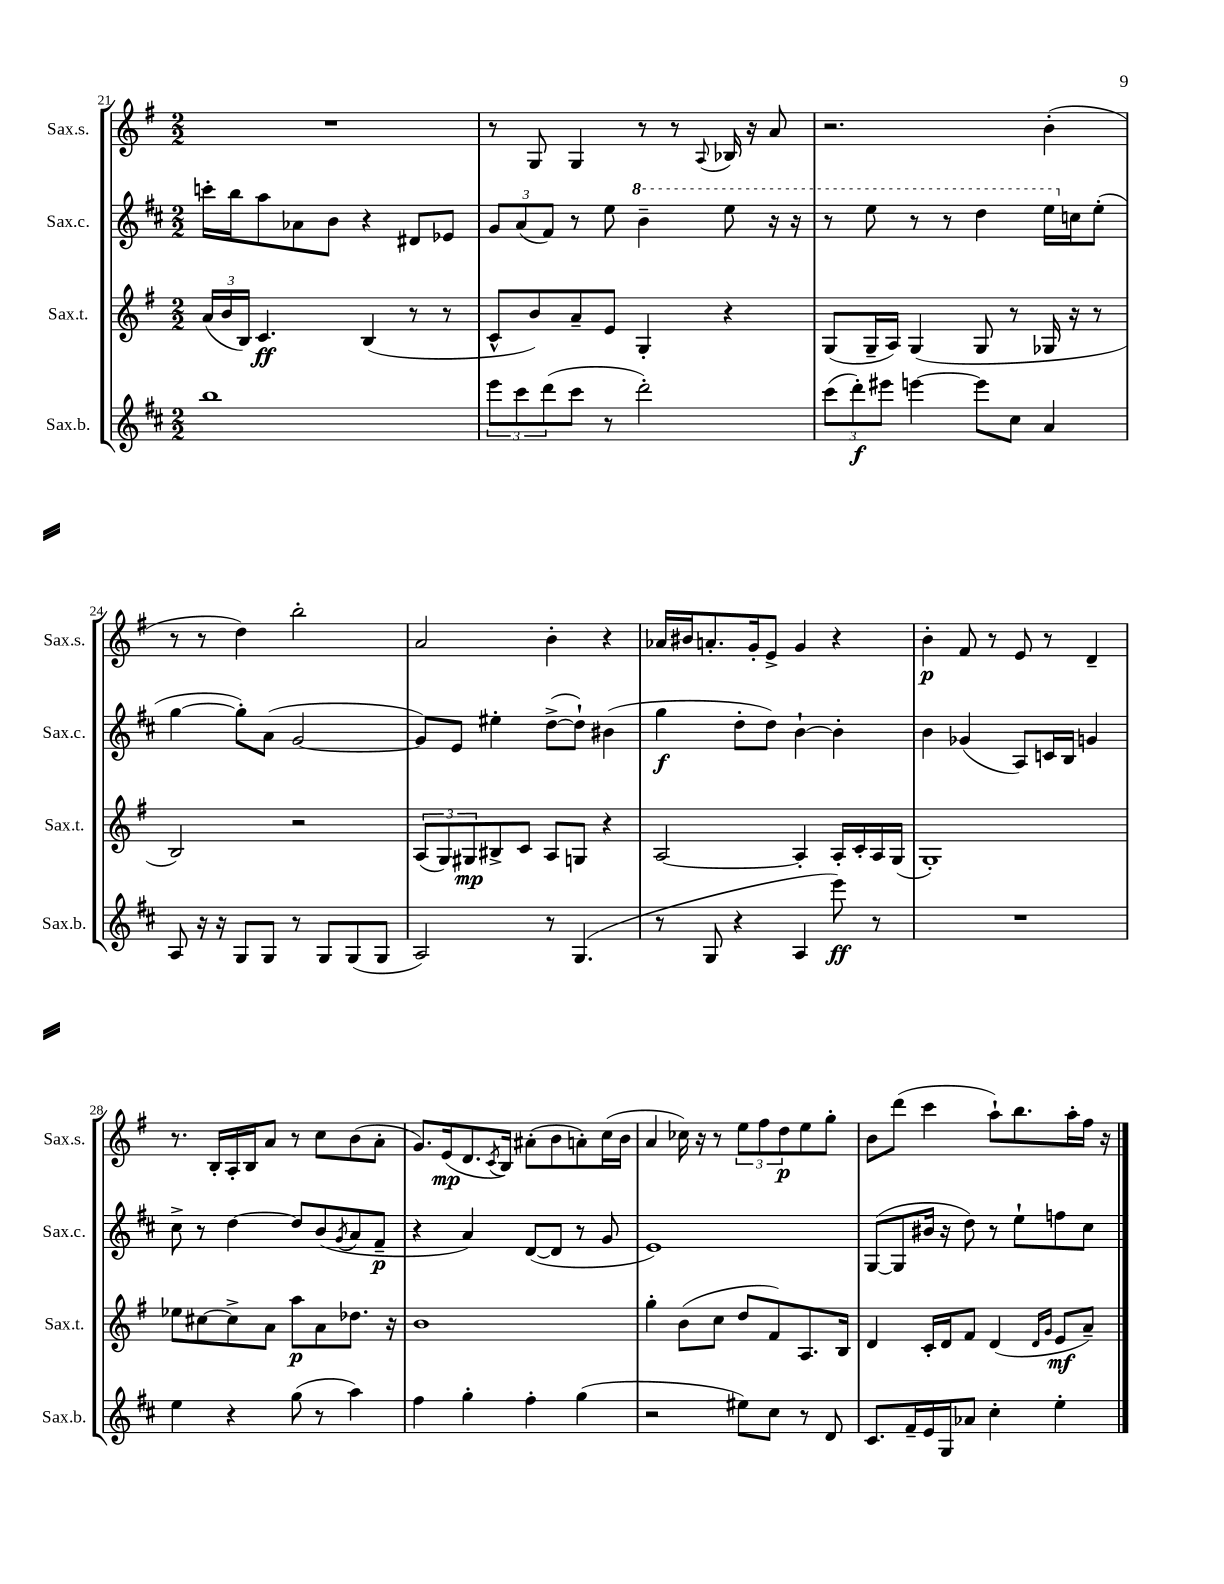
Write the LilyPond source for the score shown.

<<
\new StaffGroup <<
\new Staff = "s0" \with { instrumentName = "Sax.s." shortInstrumentName = "Sax.s." } {
    \clef treble \key g \major \numericTimeSignature \time 2/2
    R1 |
    r8 g8 g4 r8 r8 \appoggiatura { a8 } bes16 r16 a'8 |
    r2. b'4-.( |
    r8 r8 d''4) b''2-. |
    a'2 b'4-. r4 |
    aes'16 bis'16 a'8.-. g'16-. e'8-> g'4 r4 |
    b'4-.\p fis'8 r8 e'8 r8 d'4-- |
    r8. b16-. a16-. b16 a'8 r8 c''8 b'8( a'8-. |
    g'8.) e'16\mp( d'8. \acciaccatura { c'8 } b16) ais'8-.( b'8 a'8-.) c''16( b'16 |
    a'4 ces''16) r16 r8 \tuplet 3/2 { e''8 fis''8 d''8\p } e''8 g''8-. |
    b'8 d'''8( c'''4 a''8-!) b''8. a''16-. fis''16 r16 \bar "|." |
}
\new Staff = "s1" \with { instrumentName = "Sax.c." shortInstrumentName = "Sax.c." } {
    \clef treble \key d \major \numericTimeSignature \time 2/2
    c'''16-. b''16 a''8 aes'8 b'8 r4 dis'8 ees'8 |
    \tuplet 3/2 { g'8 a'8( fis'8) } r8 e''8 \ottava #1 b''4-- e'''8 r16 r16 |
    r8 e'''8 r8 r8 d'''4 e'''16 \ottava #0 c''16 e''8-.( |
    g''4~ g''8-.) a'8( g'2~ |
    g'8) e'8 eis''4-. d''8~->( d''8-!) bis'4( |
    g''4\f d''8-. d''8) b'4~-! b'4-. |
    b'4 ges'4( a8) c'16 b16 g'4 |
    cis''8-> r8 d''4~ d''8 b'8( \acciaccatura { g'8 } a'8 fis'8--\p |
    r4 a'4) d'8~( d'8 r8 g'8 |
    e'1) |
    g8~( g8 bis'16 r16 d''8) r8 e''8-! f''8 cis''8 \bar "|." |
}
\new Staff = "s2" \with { instrumentName = "Sax.t." shortInstrumentName = "Sax.t." } {
    \clef treble \key g \major \numericTimeSignature \time 2/2
    \tuplet 3/2 { a'16( b'16 b16) } c'4.\ff b4( r8 r8 |
    c'8-^ b'8) a'8-- e'8 g4-. r4 |
    g8( g16-- a16) g4( g8 r8 ges16 r16 r8 |
    b2) r2 |
    \tuplet 3/2 { a8( g8) gis8\mp } bis8-> c'8 a8 g8 r4 |
    a2~ a4-. a16-. c'16-. a16 g16( |
    g1-.) |
    ees''8 cis''8~ cis''8-> a'8 a''8\p a'8 des''8. r16 |
    b'1 |
    g''4-. b'8( c''8 d''8 fis'8) a8. b16 |
    d'4 c'16-. d'16 fis'8 d'4( \grace { d'16 g'16 } e'8\mf a'8--) \bar "|." |
}
\new Staff = "s3" \with { instrumentName = "Sax.b." shortInstrumentName = "Sax.b." } {
    \clef treble \key d \major \numericTimeSignature \time 2/2
    b''1 |
    \tuplet 3/2 { e'''8 cis'''8 d'''8( } cis'''8 r8 d'''2-.) |
    \tuplet 3/2 { cis'''8( d'''8-.\f) eis'''8 } e'''4~ e'''8 cis''8 a'4 |
    a8 r16 r16 g8 g8 r8 g8 g8( g8 |
    a2) r8 g4.( |
    r8 g8 r4 a4 e'''8\ff) r8 |
    R1 |
    e''4 r4 g''8( r8 a''4) |
    fis''4 g''4-. fis''4-. g''4( |
    r2 eis''8) cis''8 r8 d'8 |
    cis'8. fis'16-- e'16 g16 aes'8 cis''4-. e''4-. \bar "|." |
}
>>
>>
\layout { \context { \Score currentBarNumber = #21 } }
